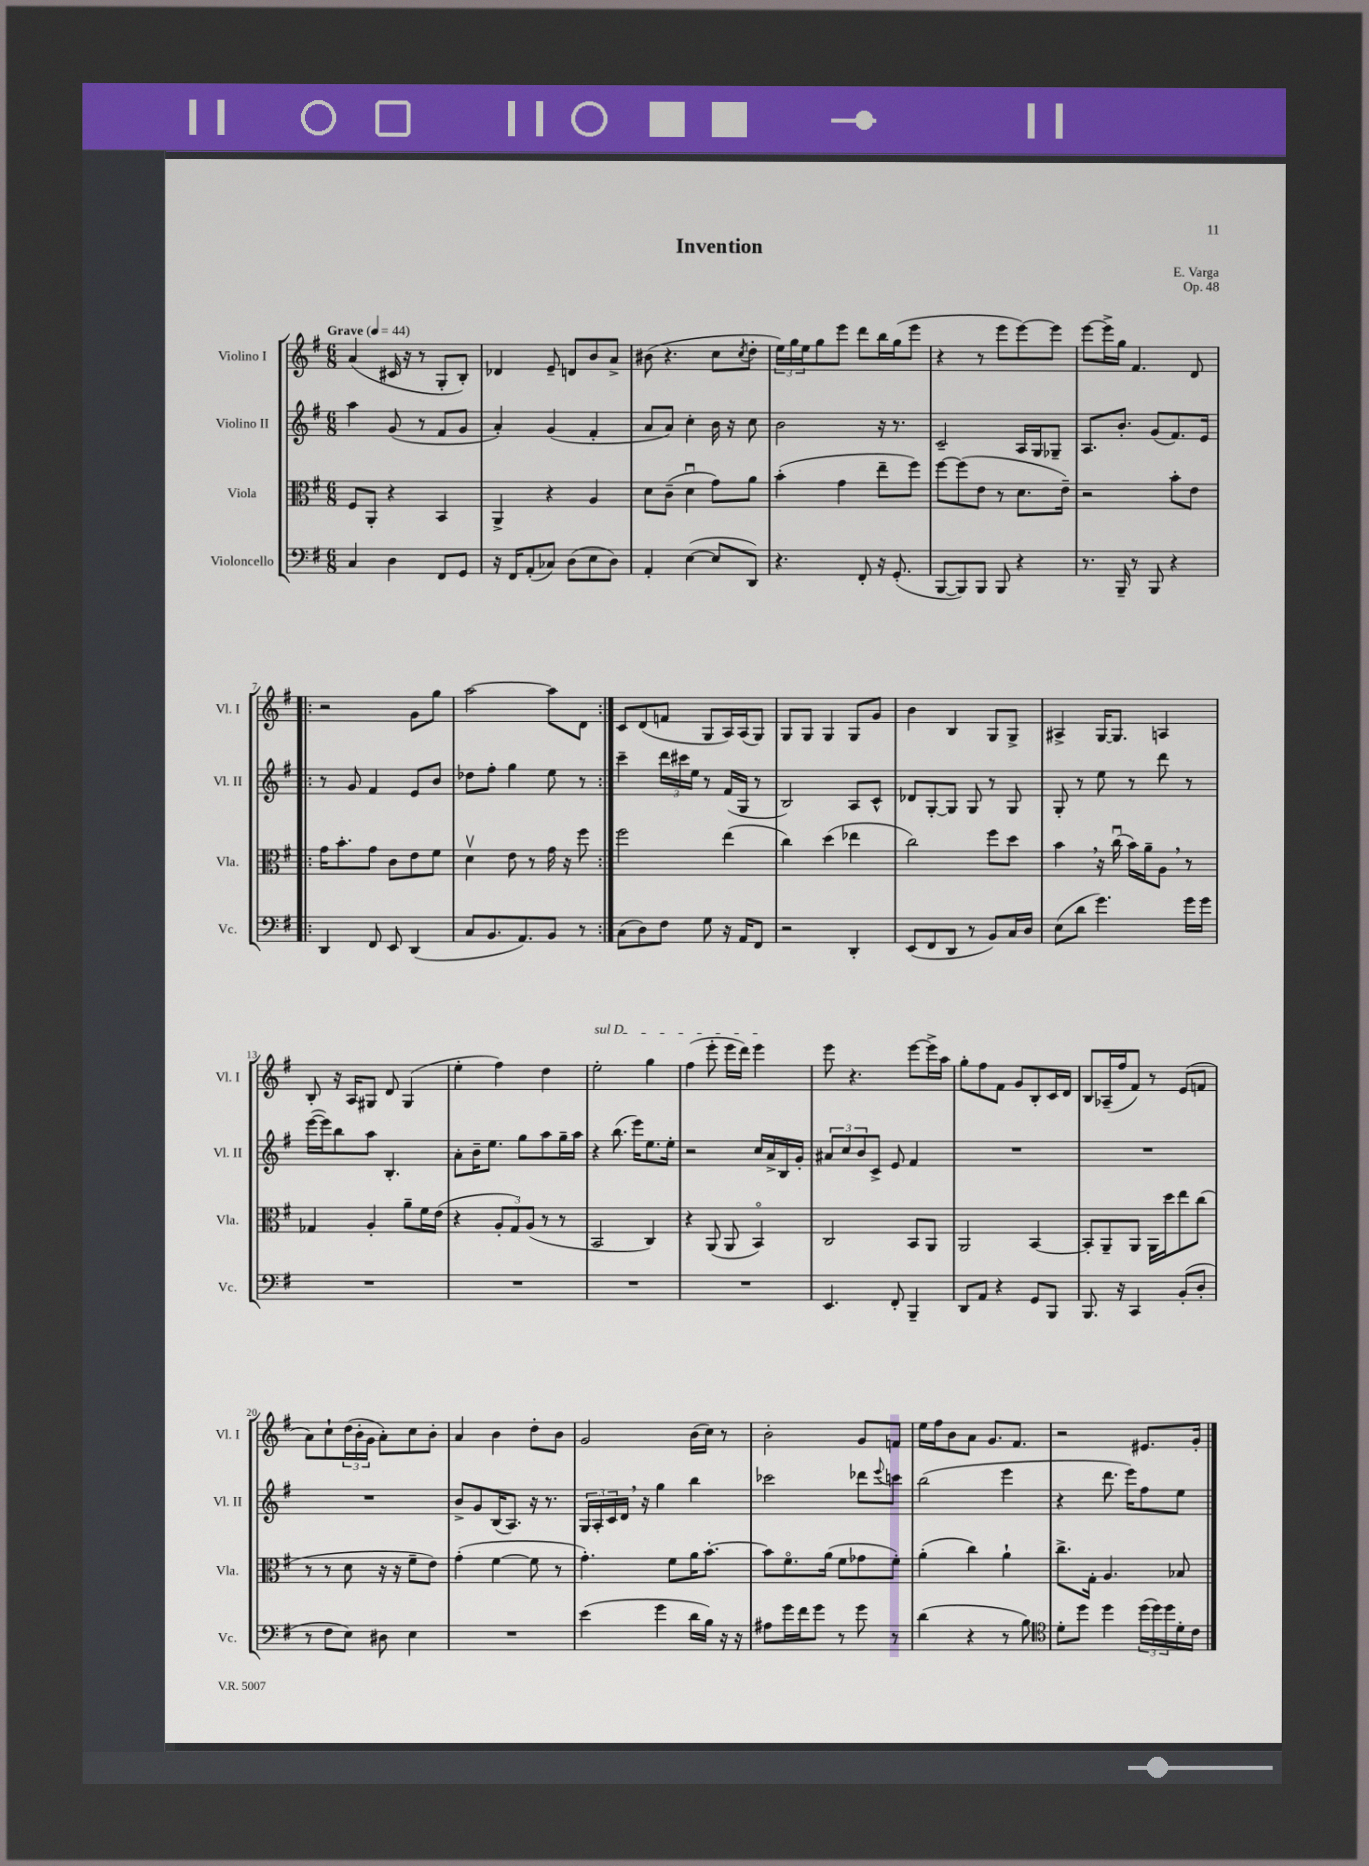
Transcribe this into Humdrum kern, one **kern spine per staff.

**kern	**kern	**kern	**kern
*staff4	*staff3	*staff2	*staff1
*clefF4	*clefC3	*clefG2	*clefG2
*k[f#]	*k[f#]	*k[f#]	*k[f#]
*M6/8	*M6/8	*M6/8	*M6/8
*MM44	*MM44	*MM44	*MM44
4C	8F#	4aa	(4a
.	8AA'	.	.
4D	4r	(8g	16c#
.	.	.	16r
.	.	8r	8r
8FF#	4BB	8f#	8G'
8GG	.	8g	8B')
=	=	=	=
16r	4AA^	4a')	4d-
16FF#	.	.	.
(8AA'	.	.	.
8C-)	4r	(4g	8e~
(8D	.	.	8d
8E	4A	4f#'	8b
8D)	.	.	8a^
=	=	=	=
4AA'	8d	8a	(8b#
.	(8c~	8a)	4.r
([4E	4du	4cc'	.
8E]	8g)	16b	8cc
.	.	16r	.
.	.	.	8qcc
8DD)	8a	8cc	8dd'
=	=	=	=
4.r	(4b'	2b	24ee)
.	.	.	24gg
.	.	.	24ee
.	.	.	8gg
.	4g	.	8eee
8FF#'	.	.	8ddd
16r	8ee~	16r	16bb
(8.GG'	.	8.r	(16gg
.	8ff#)	.	8eee
=	=	=	=
[8BBB	[8ff#	2c~	4r
8BBB])	(8ff#]	.	.
8BBB	8e	.	8r
8BBB	8r	.	8eee
4r	8.d	16A	[8eee)
.	.	16G	.
.	.	8G-~	8eee]
.	16e~)	.	.
=	=	=	=
8.r	2r	8.A	[8eee
.	.	.	16eee^]
16BBB~	.	8.b'	16gg
8r	.	.	4.f#
8BBB	.	(8g	.
4r	8b'	8.f#)	.
.	8e	.	8d
.	.	16e	.
=!|:	=!|:	=!|:	=!|:
4DD	16g	8r	2r
.	8.b'	.	.
.	.	8g	.
8FF#	8g	4f#	.
8EE	8c	.	.
(4DD	8e	8e	8g
.	8f#	8b	8gg
=	=	=	=
8C	4dv	8dd-	[2aa
8.BB	.	8ff#'	.
.	8e	4gg	.
8.AA)	.	.	.
.	8r	.	.
8BB	16g	8ee	8aa]
.	16r	.	.
8r	8ff#	8r	8d
=:|!	=:|!	=:|!	=:|!
(8C	2ff#	4ccc~	8c
8D)	.	.	(8d
8F#	.	24ddd	8f
.	.	24ccc#	.
.	.	24ee	.
8G	.	8r	8G
16r	(4ee	(16f#	16A)
16AA	.	16G	(16A
8FF#	.	8r	8G)
=	=	=	=
2r	4cc)	2B)	8G
.	.	.	8G
.	(4dd	.	4G
4DD'	4ee-	8A	8G
.	.	8c^^	8g
=	=	=	=
(8EE	2cc)	8d-	4b
8FF#	.	[8G'	.
8DD	.	8G]	4B
8r	.	8G	.
8BB)	8ff#	8r	8G
16C	8dd	8G	8G^
16D	.	.	.
=	=	=	=
(8E	4b	8G'	4A#^
8d	.	8r	.
4.g)	16r	8ee	[16G
.	(16ccu	.	8.G]
.	16b)	8r	.
.	16a~	.	.
.	8A	8ddd	4A
16g	8r	8r	.
16g	.	.	.
=	=	=	=
2.r	4G-	([16eee	8B'
.	.	16eee])	.
.	.	8bb	16r
.	.	.	16A
.	4A'	8aa	8G#
.	.	4.B'	8d
.	8a~	.	(4G#
.	16f#	.	.
.	(16e	.	.
=	=	=	=
2.r	4r	8a'	4ee'
.	.	16b~	.
.	.	8.ee	.
.	12A'	.	4ff#)
.	12G)	.	.
.	.	8gg	.
.	(12A	.	.
.	8r	8aa	4dd
.	8r	16gg~	.
.	.	16aa	.
=	=	=	=
2.r	2BB	4r	2ee'
.	.	(8.bb	.
.	.	16eee)	.
.	4C)	8.ee	4gg
.	.	16ee'	.
=	=	=	=
2.r	4r	2r	(4ff#
.	(8AA	.	8eee'
.	8AA	.	16eee
.	.	.	16ddd)
.	4BBo)	16cc	4eee
.	.	16a^	.
.	.	16B	.
.	.	16g'	.
=	=	=	=
4.EE	2C	12a#	8eee
.	.	12cc	.
.	.	.	4.r
.	.	12b	.
.	.	8c^	.
8FF#'	.	8e	.
4BBB~	8BB	4f#	[8eee
.	8AA	.	16eee^]
.	.	.	16aa
=	=	=	=
8DD	2AA	2.r	8gg'
8AA	.	.	8ff#
4r	.	.	8f#
.	.	.	8g
8GG	[4BB	.	8B'
8BBB	.	.	16c
.	.	.	16d
=	=	=	=
8.BBB	8BB']	2.r	8B
.	8AA~	.	(16A-~
16r	.	.	16ff#
4CC	8AA	.	8f#)
.	16AA	.	8r
.	16dd	.	.
(8BB'	8ee	.	(8e
8D'	(8cc	.	8f
=	=	=	=
8r	8r	2.r	8a)
8F#	8r	.	8cc`
8E)	8d	.	(24dd
.	.	.	24b'
.	.	.	24g
8D#	16r	.	8a')
.	16r	.	.
4E	8f#~	.	8cc
.	8e)	.	8b'
=	=	=	=
2.r	(4g'	8b^	4a
.	.	8g	.
.	[4f#	(16B	4b
.	.	8.A)	.
.	8f#]	16r	8dd'
.	.	8.r	.
.	8r	.	8b
=	=	=	=
(4e	4.g')	24G	2g
.	.	24A'	.
.	.	24c	.
.	.	16d	.
.	.	16r	.
4g	.	4gg	.
.	8f#	.	.
16d	16a	4bb	(16b
16B)	[8.b'	.	16cc)
16r	.	.	8r
16r	.	.	.
=	=	=	=
8A#	8b]	2ccc-	2b'
16g	8.f#o	.	.
16f#	.	.	.
8g	.	.	.
.	(16a	.	.
8r	8f#	.	.
8g	8g-	8ddd-	8g
.	.	8qqeee	.
8r	8f#')	8ccc	8f
=	=	=	=
(4d	(4a'	(2bb	16ee
.	.	.	16ff#
.	.	.	8b
4r	4cc)	.	8a
.	.	.	8.g
8r	4a`	4eee	.
.	.	.	8.f#
8B)	.	.	.
=	=	=	=
*clefC4	*	*	*
8d'	8.cc^	4r	2r
8dd	.	.	.
.	16G'	.	.
4dd	4.A	8.ddd	.
.	.	16eee)	.
(24dd	.	8ff#	8.e#
24dd)	.	.	.
24dd	.	.	.
16d'	8B-	8ee	.
16c	.	.	16g'
==	==	==	==
*-	*-	*-	*-
